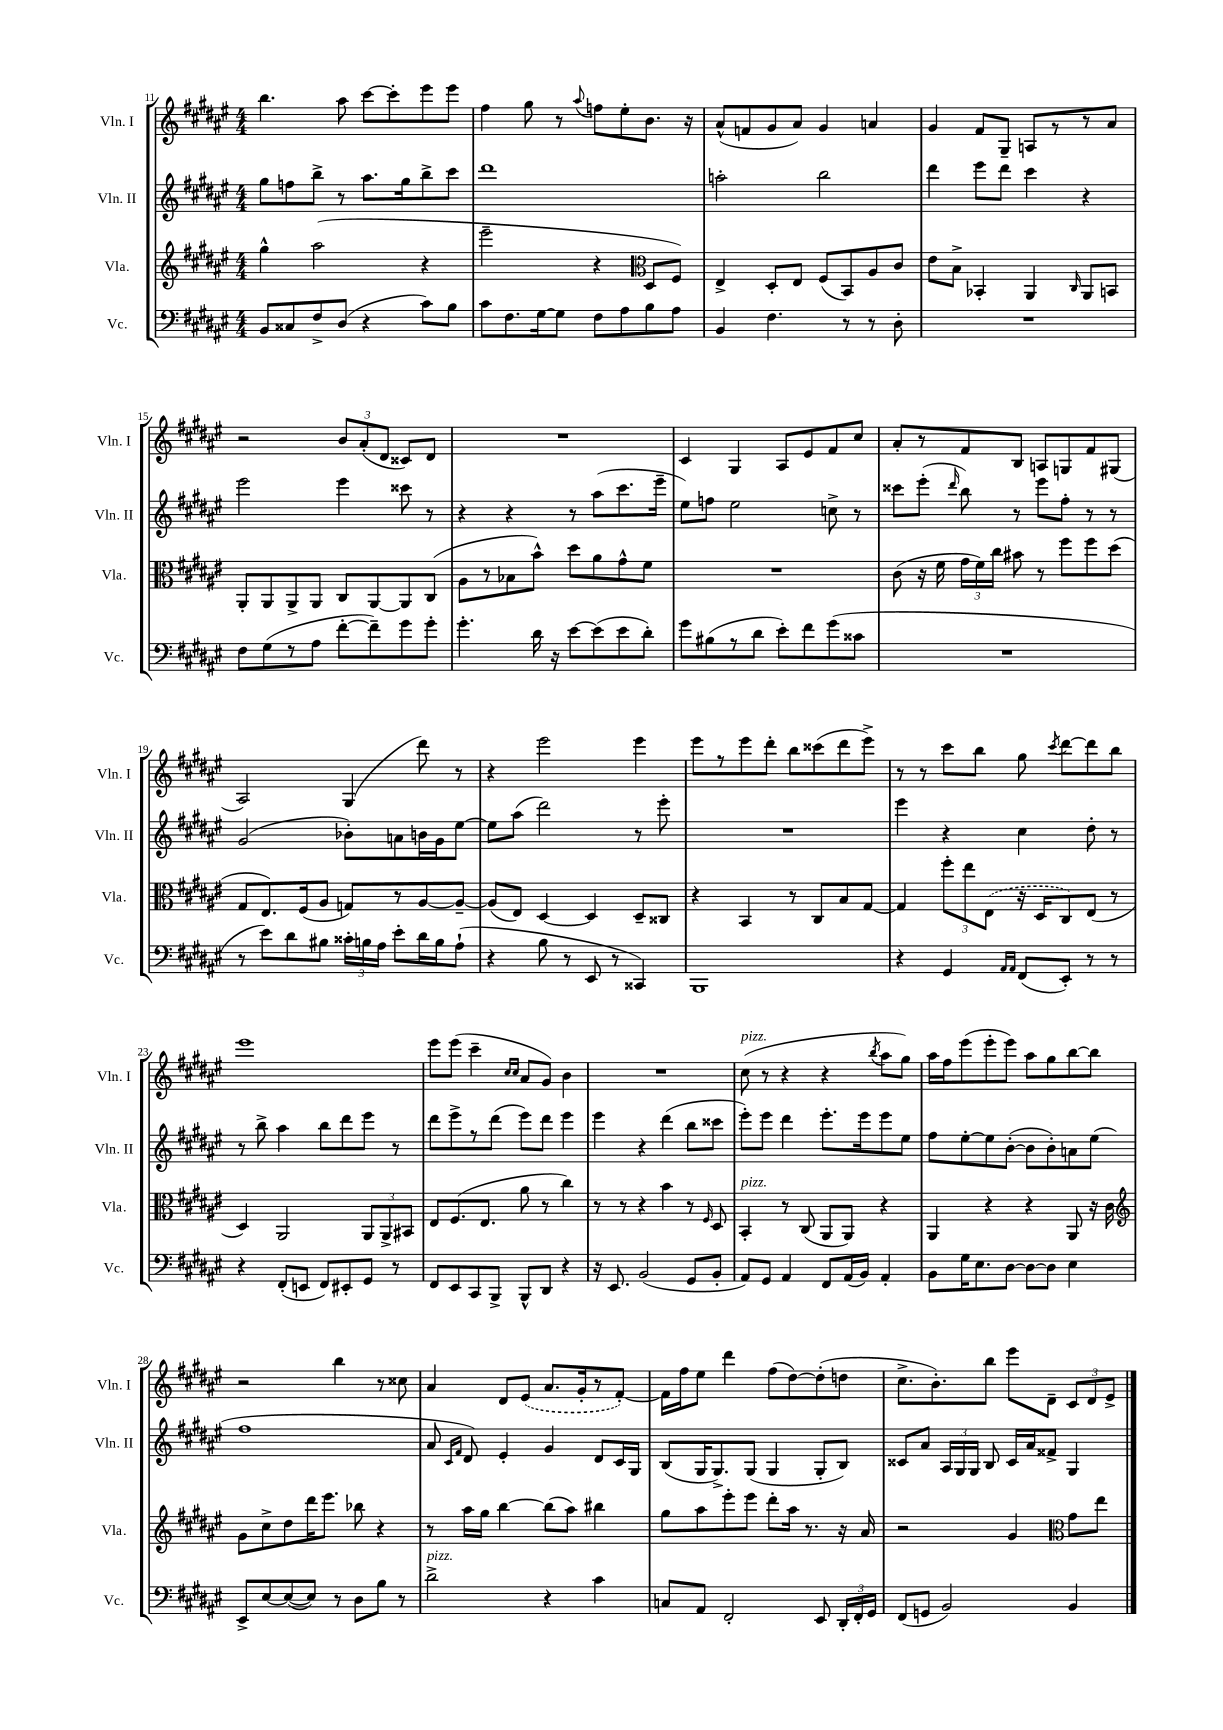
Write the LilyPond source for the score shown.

<<
\new StaffGroup <<
\new Staff = "s0" \with { instrumentName = "Vln. I" shortInstrumentName = "Vln. I" } {
    \clef treble \key fis \major \numericTimeSignature \time 4/4
    \autoBeamOff b''4. ais''8 cis'''8[~ cis'''8-. eis'''8 eis'''8] |
    fis''4 gis''8 r8 \appoggiatura { ais''8 } f''8[ eis''8-. b'8.] r16 |
    ais'8[-^( f'8 gis'8 ais'8]) gis'4 a'4 |
    gis'4 fis'8[ gis8]-- a8[ r8 r8 ais'8] |
    r2 \tuplet 3/2 { b'8[ ais'8-.( dis'8] } cisis'8[) dis'8] |
    R1 |
    cis'4 gis4 ais8[ eis'8 fis'8 cis''8] |
    ais'8[-. r8 fis'8 b8] a8[ g8 fis'8 gis8]( |
    ais2) gis4( dis'''8) r8 |
    r4 eis'''2 eis'''4 |
    eis'''8[ r8 eis'''8 dis'''8]-. b''8[ cisis'''8( dis'''8 eis'''8]->) |
    r8 r8 cis'''8[ b''8] gis''8 \acciaccatura { cis'''8 } dis'''8[~ dis'''8 b''8] |
    eis'''1 |
    eis'''8[ eis'''8]( cis'''4-- \grace { cis''16[ cis''16] } ais'8[ gis'8]) b'4 |
    R1 |
    cis''8^\markup { \italic "pizz." }( r8 r4 r4 \acciaccatura { b''8 } ais''8[ gis''8]) |
    ais''16[ fis''16 eis'''8( eis'''8-. eis'''8]) ais''8[ gis''8 b''8~ b''8] |
    r2 b''4 r8 cisis''8 |
    ais'4 dis'8[ \once \slurDashed eis'8]( ais'8.[ gis'16-. r8 fis'8]~-.) |
    fis'16[ fis''16 eis''8] dis'''4 fis''8[( dis''8~) dis''8-.( d''8] |
    cis''8.[-> b'8.-.) b''8] eis'''8[ dis'8]-- \tuplet 3/2 { cis'8[ dis'8 eis'8]-> } \bar "|." |
}
\new Staff = "s1" \with { instrumentName = "Vln. II" shortInstrumentName = "Vln. II" } {
    \clef treble \key fis \major \numericTimeSignature \time 4/4
    \autoBeamOff gis''8[ f''8 b''8]-> r8 ais''8.[ gis''16 b''8-> cis'''8] |
    dis'''1 |
    a''2-. b''2 |
    dis'''4 eis'''8[ dis'''8] cis'''4 r4 |
    eis'''2 eis'''4 cisis'''8 r8 |
    r4 r4 r8 ais''8[( cis'''8. eis'''16]-- |
    eis''8[) f''8] eis''2 c''8-> r8 |
    cisis'''8[ eis'''8]-.( \grace { dis'''16 } b''8) r8 eis'''8[ fis''8]-. r8 r8 |
    gis'2( bes'8[-.) a'8 b'16 gis'16 eis''8]~ |
    eis''8[ ais''8]( dis'''2) r8 eis'''8-. |
    R1 |
    eis'''4 r4 cis''4 dis''8-. r8 |
    r8 b''8-> ais''4 b''8[ dis'''8 eis'''8] r8 |
    dis'''8[ eis'''8-> r8 dis'''8]( eis'''8[) dis'''8] eis'''4 |
    eis'''4 r4 dis'''4( b''8[ cisis'''8] |
    eis'''8[-.) eis'''8] dis'''4 eis'''8.[-. eis'''16 eis'''8 eis''8] |
    fis''8[ eis''8~-. eis''8 b'8]~-.( b'8[ b'8-.) a'8 eis''8]( |
    fis''1 |
    ais'8 \grace { cis'16[ fis'16] } dis'8) eis'4-. gis'4 dis'8[ cis'16 gis16] |
    b8[( gis16 gis8.->) gis8]( gis4 gis8[-. b8]) |
    cisis'8[ ais'8] \tuplet 3/2 { ais16[ gis16 gis16] } b8 cisis'16[ ais'16 fisis'8]-> gis4 \bar "|." |
}
\new Staff = "s2" \with { instrumentName = "Vla." shortInstrumentName = "Vla." } {
    \clef treble \key fis \major \numericTimeSignature \time 4/4
    \autoBeamOff gis''4-^ ais''2( r4 |
    eis'''2-- r4 \clef alto dis8[ fis8]) |
    eis4-> dis8[-. eis8] fis8[( b,8) ais8 cis'8] |
    eis'8[ b8]-> bes,4-. ais,4 \grace { cis16 } ais,8[ b,8] |
    ais,8[-. ais,8 ais,8-> ais,8] cis8[ ais,8~ ais,8 cis8]( |
    ais8[ r8 bes8 b'8]-^) dis''8[ ais'8 gis'8-^ fis'8] |
    R1 |
    cis'8( r16 fis'16 \tuplet 3/2 { gis'16[ fis'16) cis''16] } bis'8 r8 fis''8[ fis''8 dis''8]( |
    gis8[ eis8.) fis16( ais8] g8[) r8 ais8~ ais8]~-- |
    ais8[( eis8]) dis4~ dis4 dis8[-- cisis8] |
    r4 b,4 r8 cis8[ b8 gis8]~ |
    gis4 \tuplet 3/2 { fis''8[-. eis''8 \once \slurDashed eis8]( } r16 dis16[ cis8) eis8]( r8 |
    dis4) ais,2 \tuplet 3/2 { ais,8[ ais,8-> bis,8] } |
    eis8[ fis8.( eis8.] ais'8 r8 cis''4) |
    r8 r8 r4 b'4 r8 \grace { fis16 } dis8 |
    b,4-.^\markup { \italic "pizz." } r8 cis8( ais,8[ ais,8]) r4 |
    ais,4 r4 r4 ais,8 r16 cis'16 |
    \clef treble gis'8[ cis''8-> dis''8 dis'''16 eis'''8.] bes''8 r4 |
    r8 ais''16[ gis''16] b''4~ b''8[( ais''8]) bis''4 |
    gis''8[ ais''8 eis'''8-. eis'''8] dis'''8[-. ais''16] r8. r16 ais'16 |
    r2 gis'4 \clef alto gis'8[ eis''8] \bar "|." |
}
\new Staff = "s3" \with { instrumentName = "Vc." shortInstrumentName = "Vc." } {
    \clef bass \key fis \major \numericTimeSignature \time 4/4
    \autoBeamOff b,8[ cisis8 fis8-> dis8]( r4 cis'8[) b8] |
    cis'8[ fis8. gis16~ gis8] fis8[ ais8 b8 ais8] |
    b,4 fis4. r8 r8 dis8-. |
    R1 |
    fis8[ gis8( r8 ais8] fis'8[~-. fis'8--) gis'8 gis'8]-. |
    gis'4.-. dis'16 r16 eis'8[~ eis'8( eis'8 dis'8]-.) |
    gis'8[ bis8( r8 dis'8] eis'8[-.) fis'8 gis'8( cisis'8] |
    R1 |
    r8 eis'8[) dis'8 bis8] \tuplet 3/2 { cisis'16[-. b16 ais16] } eis'8[-. dis'16 b16 ais8]-!( |
    r4 b8 r8 eis,8 r8 cisis,4) |
    b,,1 |
    r4 gis,4 \grace { ais,16[ ais,16] } fis,8[( eis,8]-.) r8 r8 |
    r4 fis,8[-.( e,8] fis,8[) eis,8-. gis,8] r8 |
    fis,8[ eis,8 cis,8 b,,8]-> b,,8[-^ dis,8] r4 |
    r16 eis,8. b,2( gis,8[ b,8]-. |
    ais,8[) gis,8] ais,4 fis,8[ ais,16( b,16]) ais,4-. |
    b,8[ gis16 eis8. dis8]~ dis8[~ dis8] eis4 |
    eis,8[-> eis8~ eis8~( eis8]) r8 dis8[ b8] r8 |
    dis'2->^\markup { \italic "pizz." } r4 cis'4 |
    c8[ ais,8] fis,2-. eis,8 \tuplet 3/2 { dis,16[-. fis,16-. gis,16] } |
    fis,8[( g,8] b,2) b,4 \bar "|." |
}
>>
>>
\layout { \context { \Score currentBarNumber = #11 } }
